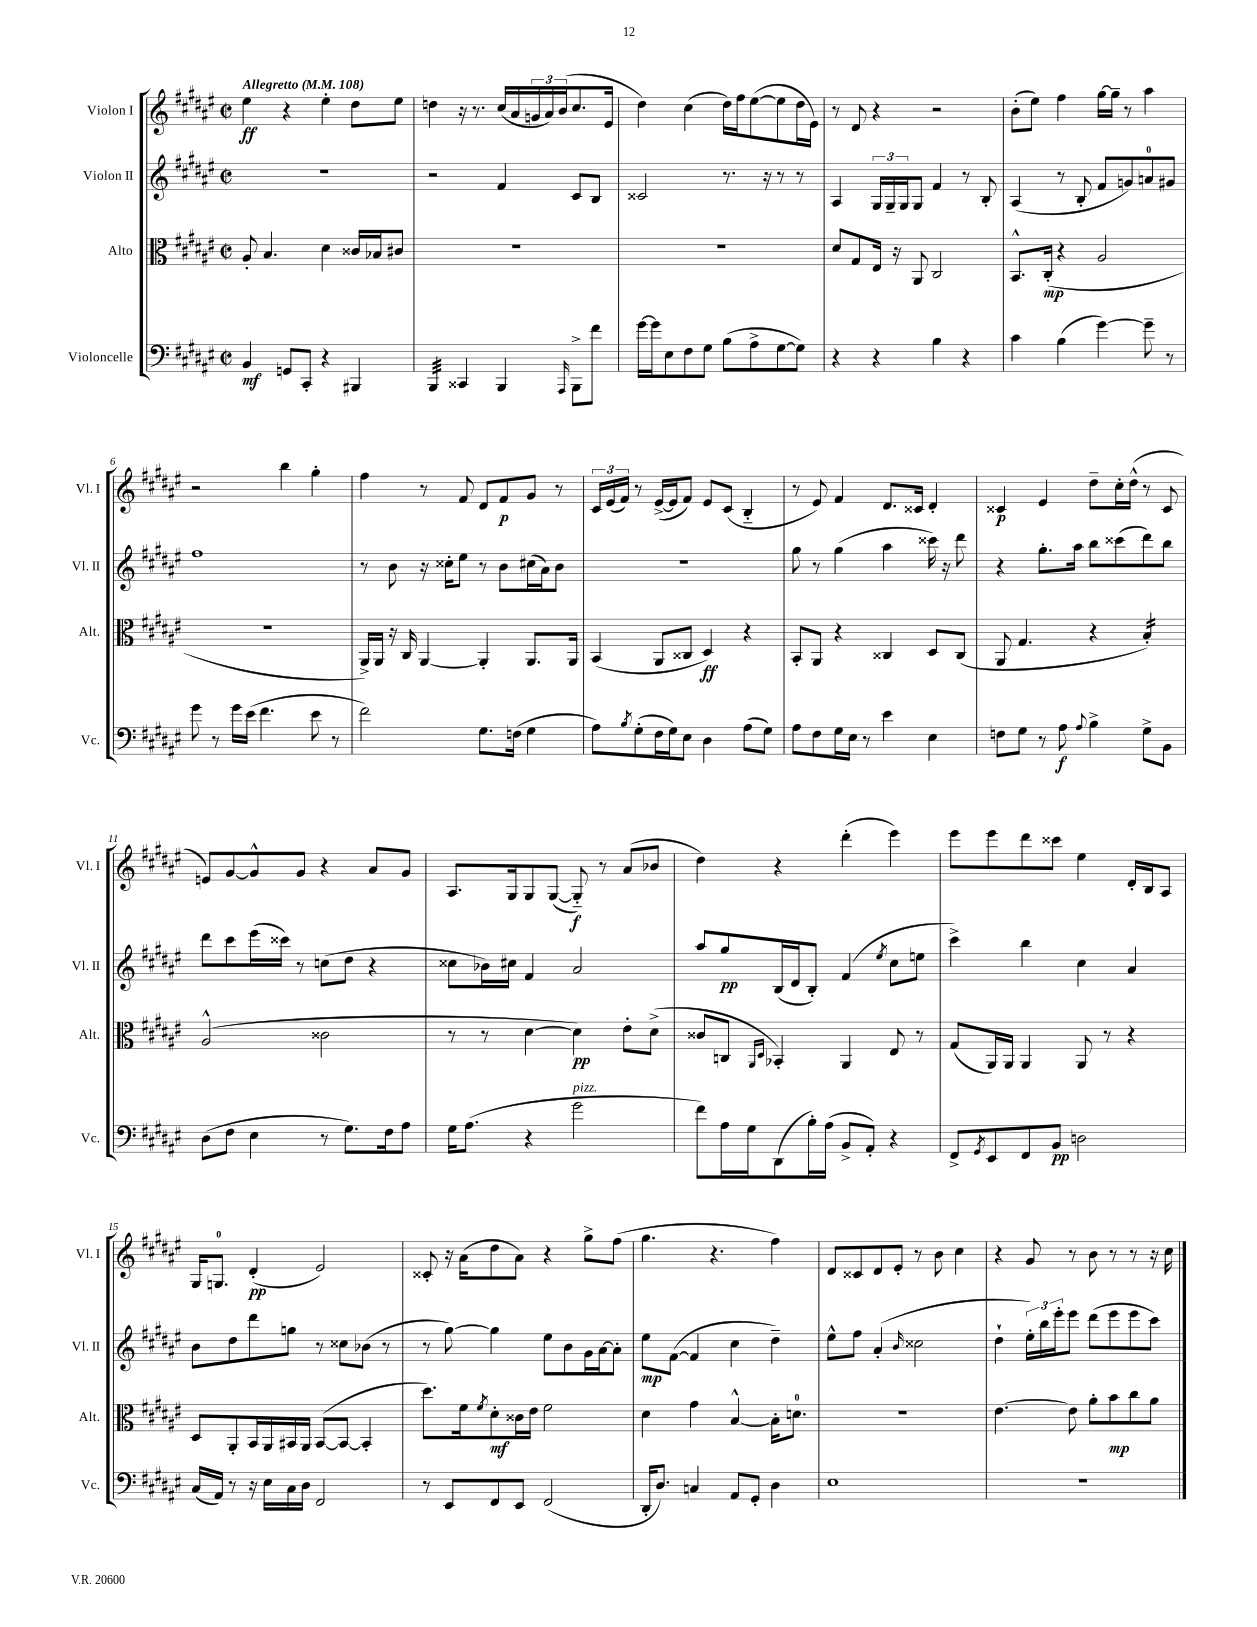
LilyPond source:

<<
\new StaffGroup <<
\new Staff = "s0" \with { instrumentName = "Violon I" shortInstrumentName = "Vl. I" } {
    \clef treble \key fis \major \defaultTimeSignature \time 2/2 \tempo "Allegretto" 4 = 108
    eis''4\ff r4 eis''4-. dis''8 eis''8 |
    d''4 r16 r8. cis''16( ais'16 \tuplet 3/2 { g'16 ais'16) b'16( } cis''8. eis'16 |
    dis''4) cis''4( dis''16) fis''16 eis''8~( eis''8 dis''16 eis'16) |
    r8 dis'8 r4 r2 |
    b'8-.( eis''8) fis''4 gis''16~ gis''16-- r8 ais''4 |
    r2 b''4 gis''4-. |
    fis''4 r8 fis'8 dis'8 fis'8\p gis'8 r8 |
    \tuplet 3/2 { cis'16 eis'16( fis'16) } r8 eis'16~->( eis'16 fis'8) eis'8 cis'8( b4-_ |
    r8 eis'8) fis'4 dis'8. cisis'16 dis'4-. |
    cisis'4\p eis'4 dis''8-- cis''16-. dis''16-^( r8 cisis'8 |
    e'8) gis'8~ gis'8-^ gis'8 r4 ais'8 gis'8 |
    ais8. gis16 gis8 gis8~( gis8-_\f) r8 ais'8( bes'8 |
    dis''4) r4 dis'''4-.( eis'''4) |
    eis'''8 eis'''8 dis'''8 cisis'''8 eis''4 dis'16-. b16 ais8 |
    gis16 g8.-0 dis'4-.\pp( eis'2) |
    cisis'8-. r16 ais'16( dis''8 ais'8) r4 gis''8-> fis''8( |
    gis''4. r4. fis''4) |
    dis'8 cisis'8 dis'8 eis'8-. r8 b'8 cis''4 |
    r4 gis'8 r8 b'8 r8 r8 r16 cis''16 \bar "|." |
}
\new Staff = "s1" \with { instrumentName = "Violon II" shortInstrumentName = "Vl. II" } {
    \clef treble \key fis \major \defaultTimeSignature \time 2/2
    r1 |
    r2 fis'4 cis'8 b8 |
    cisis'2 r8. r16 r8 r8 |
    ais4 \tuplet 3/2 { gis16 gis16-- gis16 } gis8 fis'4 r8 b8-. |
    ais4( r8 b8-. fis'8 g'8) a'8-0 gis'8 |
    fis''1 |
    r8 b'8 r16 cisis''16-. eis''8 r8 b'8 cis''16( ais'16) b'8 |
    r1 |
    gis''8 r8 gis''4( ais''4 cisis'''16) r16 dis'''8 |
    r4 gis''8.-. ais''16 b''8 cisis'''8( dis'''8) b''8 |
    dis'''8 cis'''8 eis'''16( cisis'''16) r8 c''8( dis''8 r4 |
    cisis''8 bes'16) cis''16 fis'4 ais'2 |
    ais''8 gis''8\pp b16( dis'16 b8-.) fis'4( \acciaccatura { eis''8 } cis''8 e''8 |
    cis'''4->) b''4 cis''4 ais'4 |
    b'8 dis''8 dis'''8 g''8 r8 cisis''8 bes'8( r8 |
    r8 gis''8~) gis''4 eis''8 b'8 gis'16 ais'16~ ais'8-. |
    eis''8\mp fis'8~( fis'4 cis''4 dis''4--) |
    eis''8-^ fis''8 ais'4-.( \grace { b'16 } cisis''2 |
    dis''4-! \tuplet 3/2 { eis''16-.) b''16 eis'''16-. } eis'''8 dis'''8( eis'''8 eis'''8 cis'''8) \bar "|." |
}
\new Staff = "s2" \with { instrumentName = "Alto" shortInstrumentName = "Alt." } {
    \clef alto \key fis \major \defaultTimeSignature \time 2/2
    ais8-. b4. dis'4 cisis'16 bes16 cis'8 |
    R1 |
    R1 |
    dis'8 gis8 eis16 r16 ais,8 cis2 |
    b,8.-^ cis16-.\mp( r4 ais2 |
    r1 |
    ais,16->) ais,16 r16 cis16 ais,4~ ais,4-. ais,8. ais,16 |
    b,4( ais,8 cisis8 dis4\ff) r4 |
    b,8-. ais,8 r4 cisis4 dis8 cisis8( |
    ais,8 gis4. r4 b4:16-.) |
    ais2-^( cisis'2 |
    r8 r8 dis'4~ dis'4\pp) eis'8-. dis'8->( |
    cisis'8 c8 \grace { ais,16 dis16 } bes,4-.) ais,4 eis8 r8 |
    gis8( ais,16) ais,16 ais,4 ais,8 r8 r4 |
    dis8 ais,8-. b,16 ais,16 bis,16 ais,16 bis,8~( bis,8~ bis,4-. |
    dis''8.) fis'16 \acciaccatura { fis'8 } dis'8-.\mf cisis'16 eis'16 fis'2 |
    dis'4 gis'4 b4~-^ b16-. d'8.-0 |
    r1 |
    eis'4.~ eis'8 ais'8-. b'8\mp cis''8 ais'8 \bar "|." |
}
\new Staff = "s3" \with { instrumentName = "Violoncelle" shortInstrumentName = "Vc." } {
    \clef bass \key fis \major \defaultTimeSignature \time 2/2
    b,4\mf g,8 cis,8-. r4 bis,,4 |
    b,,4:32 cisis,4 b,,4 \grace { ais,,16 } b,,8-> fis'8 |
    gis'16~ gis'16 eis8 fis8 gis8 b8( ais8-> gis8~ gis8) |
    r4 r4 b4 r4 |
    cis'4 b4( gis'4~) gis'8-- r8 |
    gis'8 r8 gis'16 eis'16( fis'4. eis'8 r8 |
    fis'2) gis8. f16( gis4 |
    ais8) \acciaccatura { b8 } gis8-.( fis16 gis16) eis8 dis4 ais8( gis8) |
    ais8 fis8 gis16 eis16 r8 eis'4 eis4 |
    f8 gis8 r8 ais8\f \appoggiatura { ais8 } b4-> gis8-> b,8 |
    dis8( fis8 eis4 r8 gis8.) fis16 ais8 |
    gis16 ais8.( r4 gis'2^\markup { \italic "pizz." } |
    fis'8) ais16 gis16 dis,8( b16-.) ais16( b,8-> ais,8-.) r4 |
    fis,8-> \acciaccatura { gis,8 } eis,8 fis,8 b,8\pp d2 |
    cis16( ais,16) r8 r16 eis16 cis16 dis16 fis,2 |
    r8 eis,8 fis,8 eis,8 fis,2( |
    dis,16-. dis8.) c4 ais,8 gis,8-. dis4 |
    eis1 |
    R1 \bar "|." |
}
>>
>>
